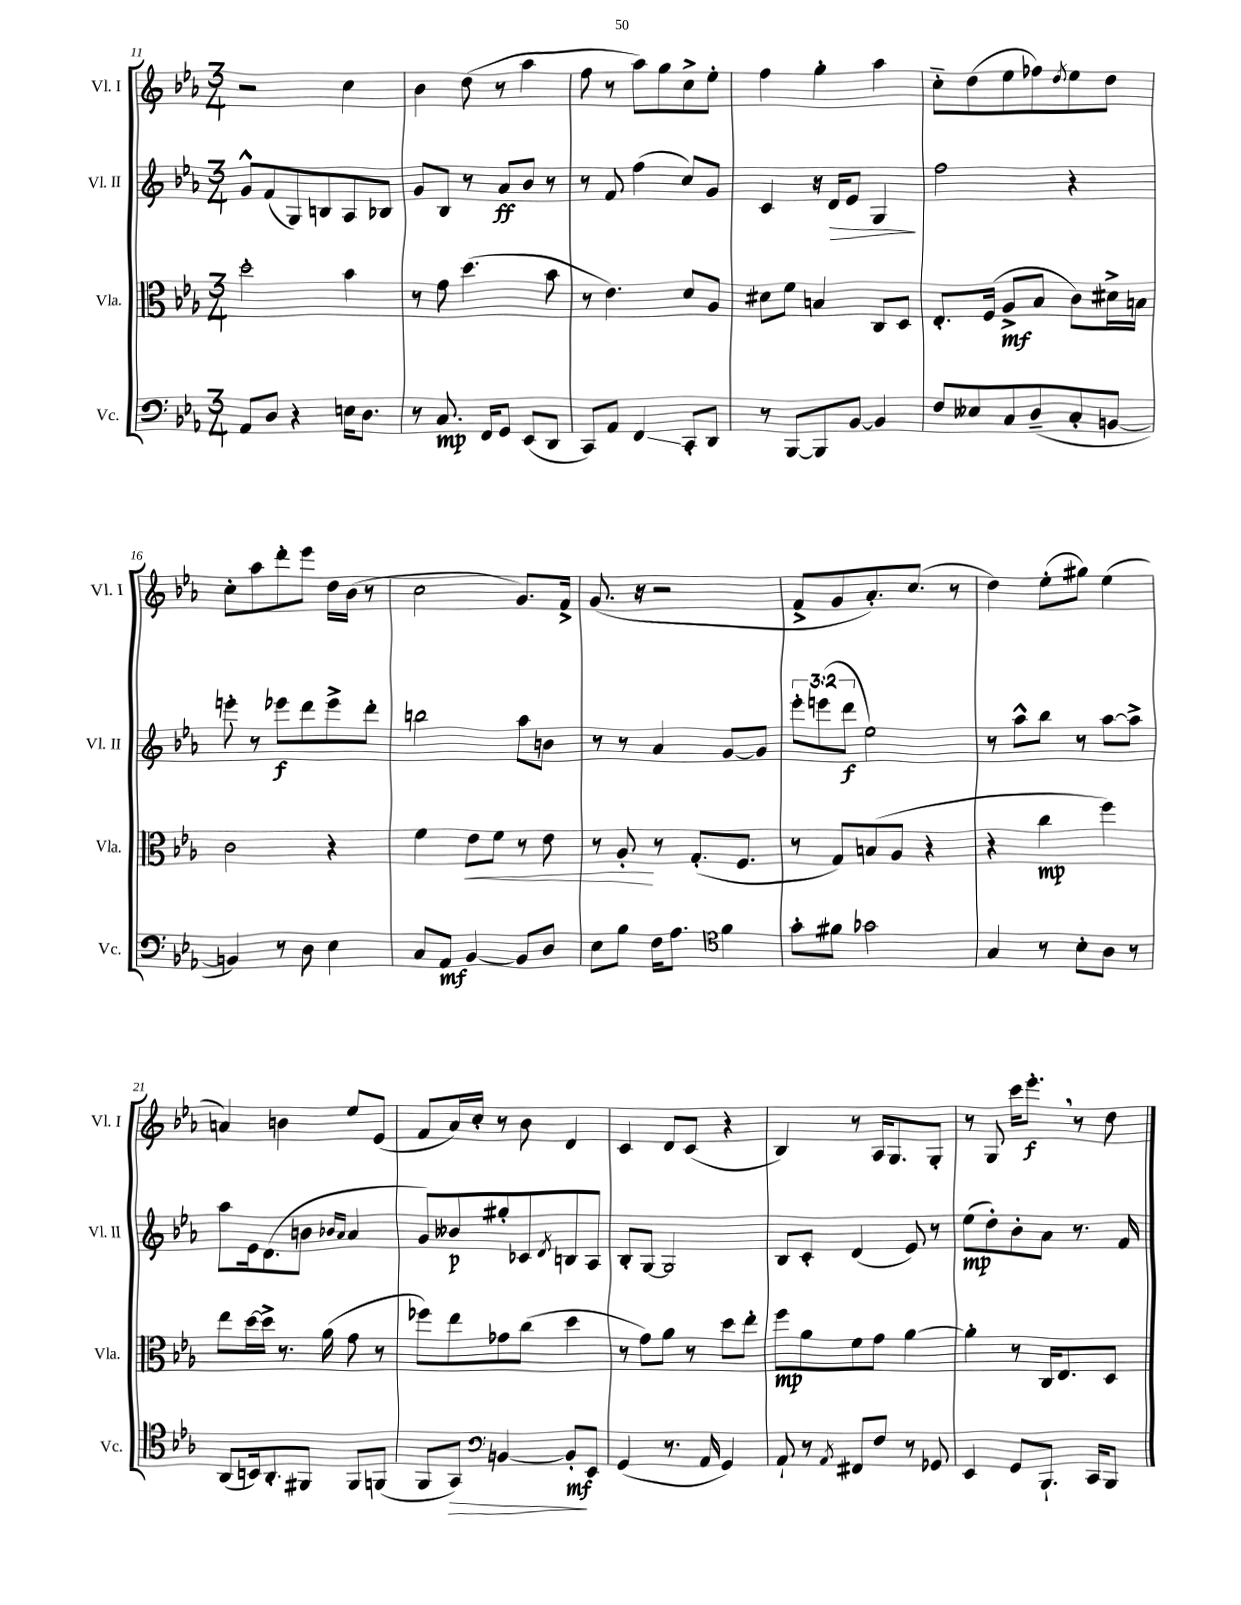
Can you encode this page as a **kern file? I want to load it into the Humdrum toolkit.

**kern	**kern	**kern	**kern
*staff4	*staff3	*staff2	*staff1
*clefF4	*clefC3	*clefG2	*clefG2
*k[b-e-a-]	*k[b-e-a-]	*k[b-e-a-]	*k[b-e-a-]
*M3/4	*M3/4	*M3/4	*M3/4
8AA-	2dd'	8g^^	2r
8D	.	(8f	.
4r	.	8G)	.
.	.	8B	.
16E	4b-	8A-	4cc
8.D	.	.	.
.	.	8B-	.
=	=	=	=
8r	8r	8g	4b-
8.C	8g	8B-	.
.	(4.dd	8r	(8dd
16FF	.	.	.
8GG	.	8a-	8r
(8EE-	.	8b-	4aa-
8DD	8b-	8r	.
=	=	=	=
8CC)	8r	8r	8ff
8AA-	4.e-)	8f	8r
4FF	.	(4ff	8aa-)
.	.	.	8gg
8CC'	8d	8cc)	8cc^
8DD	8A-	8g	8ee-'
=	=	=	=
8r	8d#	4c	4ff
[8BBB-	8f	.	.
8BBB-]	4B	16r	4gg'
.	.	16d	.
[8BB-	.	8e-	.
4BB-]	8C	4G	4aa-
.	8D	.	.
=	=	=	=
8F	8.E-'	2ff	8cc'~
8E--	.	.	(8dd
.	(16F	.	.
8C	8A-^	.	8ee-
(8D~	8B-	.	8ff-)
.	.	.	8qdd
8C'	8c)	4r	8ee-
[8BB	16d#^	.	8dd
.	16B	.	.
=	=	=	=
4BB])	2c	8eee'	8cc'
.	.	8r	8aa-
8r	.	8eee-	8ddd'
8D	.	8ddd	8eee-
4E-	4r	8eee-^	16dd
.	.	.	(16b-
.	.	8ddd'	8r
=	=	=	=
8C	4f	2bb	2cc
8AA-	.	.	.
[4BB-	8e-	.	.
.	8f	.	.
8BB-]	8r	8aa-	8.g)
8D	8e-	8b	.
.	.	.	16f^
=	=	=	=
8E-	8r	8r	(8.g
8B-	8A-'	8r	.
.	.	.	16r
16F	8r	4a-	2r
8.A-	.	.	.
.	(8.G'	.	.
*clefC4	*	*	*
4f	.	[8g	.
.	8.F	.	.
.	.	8g]	.
=	=	=	=
8g'	8r	12eee-'	8f^
.	.	(12eee	.
8f#	8G)	.	8g
.	.	12ddd	.
2g-	(8B	2ee-)	8.a-')
.	8A-	.	.
.	.	.	(8.cc
.	4r	.	.
.	.	.	8r
=	=	=	=
4G	4r	8r	4dd)
.	.	8aa-^^	.
8r	4cc	8bb-	(8ee-'
8B-'	.	8r	8gg#)
8A-	4ff)	[8aa-	(4ee-
8r	.	8aa-^]	.
=	=	=	=
(8AA-	8ee-	8aa-	4a)
16BB)	[16dd	16e-	.
8.AA-'	16dd^]	(8.d	.
.	8.r	.	4b
8FF#	.	8b	.
.	(16a-	.	.
.	.	16qqb-	.
.	.	16qqa-	.
8FF#	8g	4a-	8ee-
(8FF	8r	.	(8e-
=	=	=	=
8FF	8ff-)	8g)	8f
8GG)	8ee-	8b--	16a-)
.	.	.	16cc'
*clefF4	*	*	*
[4BB	8g-	8gg#'	8r
.	(8cc	8c-	8b-
.	.	8qd	.
8BB']	4dd	8B	4d
8EE-	.	8A-	.
=	=	=	=
(4GG	8r	8B-'	4c
.	8g)	[8G	.
8.r	8a-	2G]	8d
.	8r	.	(8c
16AA-	.	.	.
4GG)	8dd	.	4r
.	8ee-'	.	.
=	=	=	=
8AA-`	8ff	8B-	4B-)
8r	8a-	8c'	.
8qAA-	.	.	.
8FF#	8f	(4d	8r
8F	8g	.	16A-
.	.	.	8.G
8r	[4a-	8e-)	.
8GG-	.	8r	8G'
=	=	=	=
4EE-	4a-']	(8ee-	8r
.	.	8dd')	8G
8GG	8r	8b-'	16ccc
.	.	.	8.eee-'
8.BBB-`	16C	8a-	.
.	8.E-	.	.
.	.	8.r	8r
16CC	.	.	.
8BBB-	8D	.	8dd
.	.	16f	.
==	==	==	==
*-	*-	*-	*-
